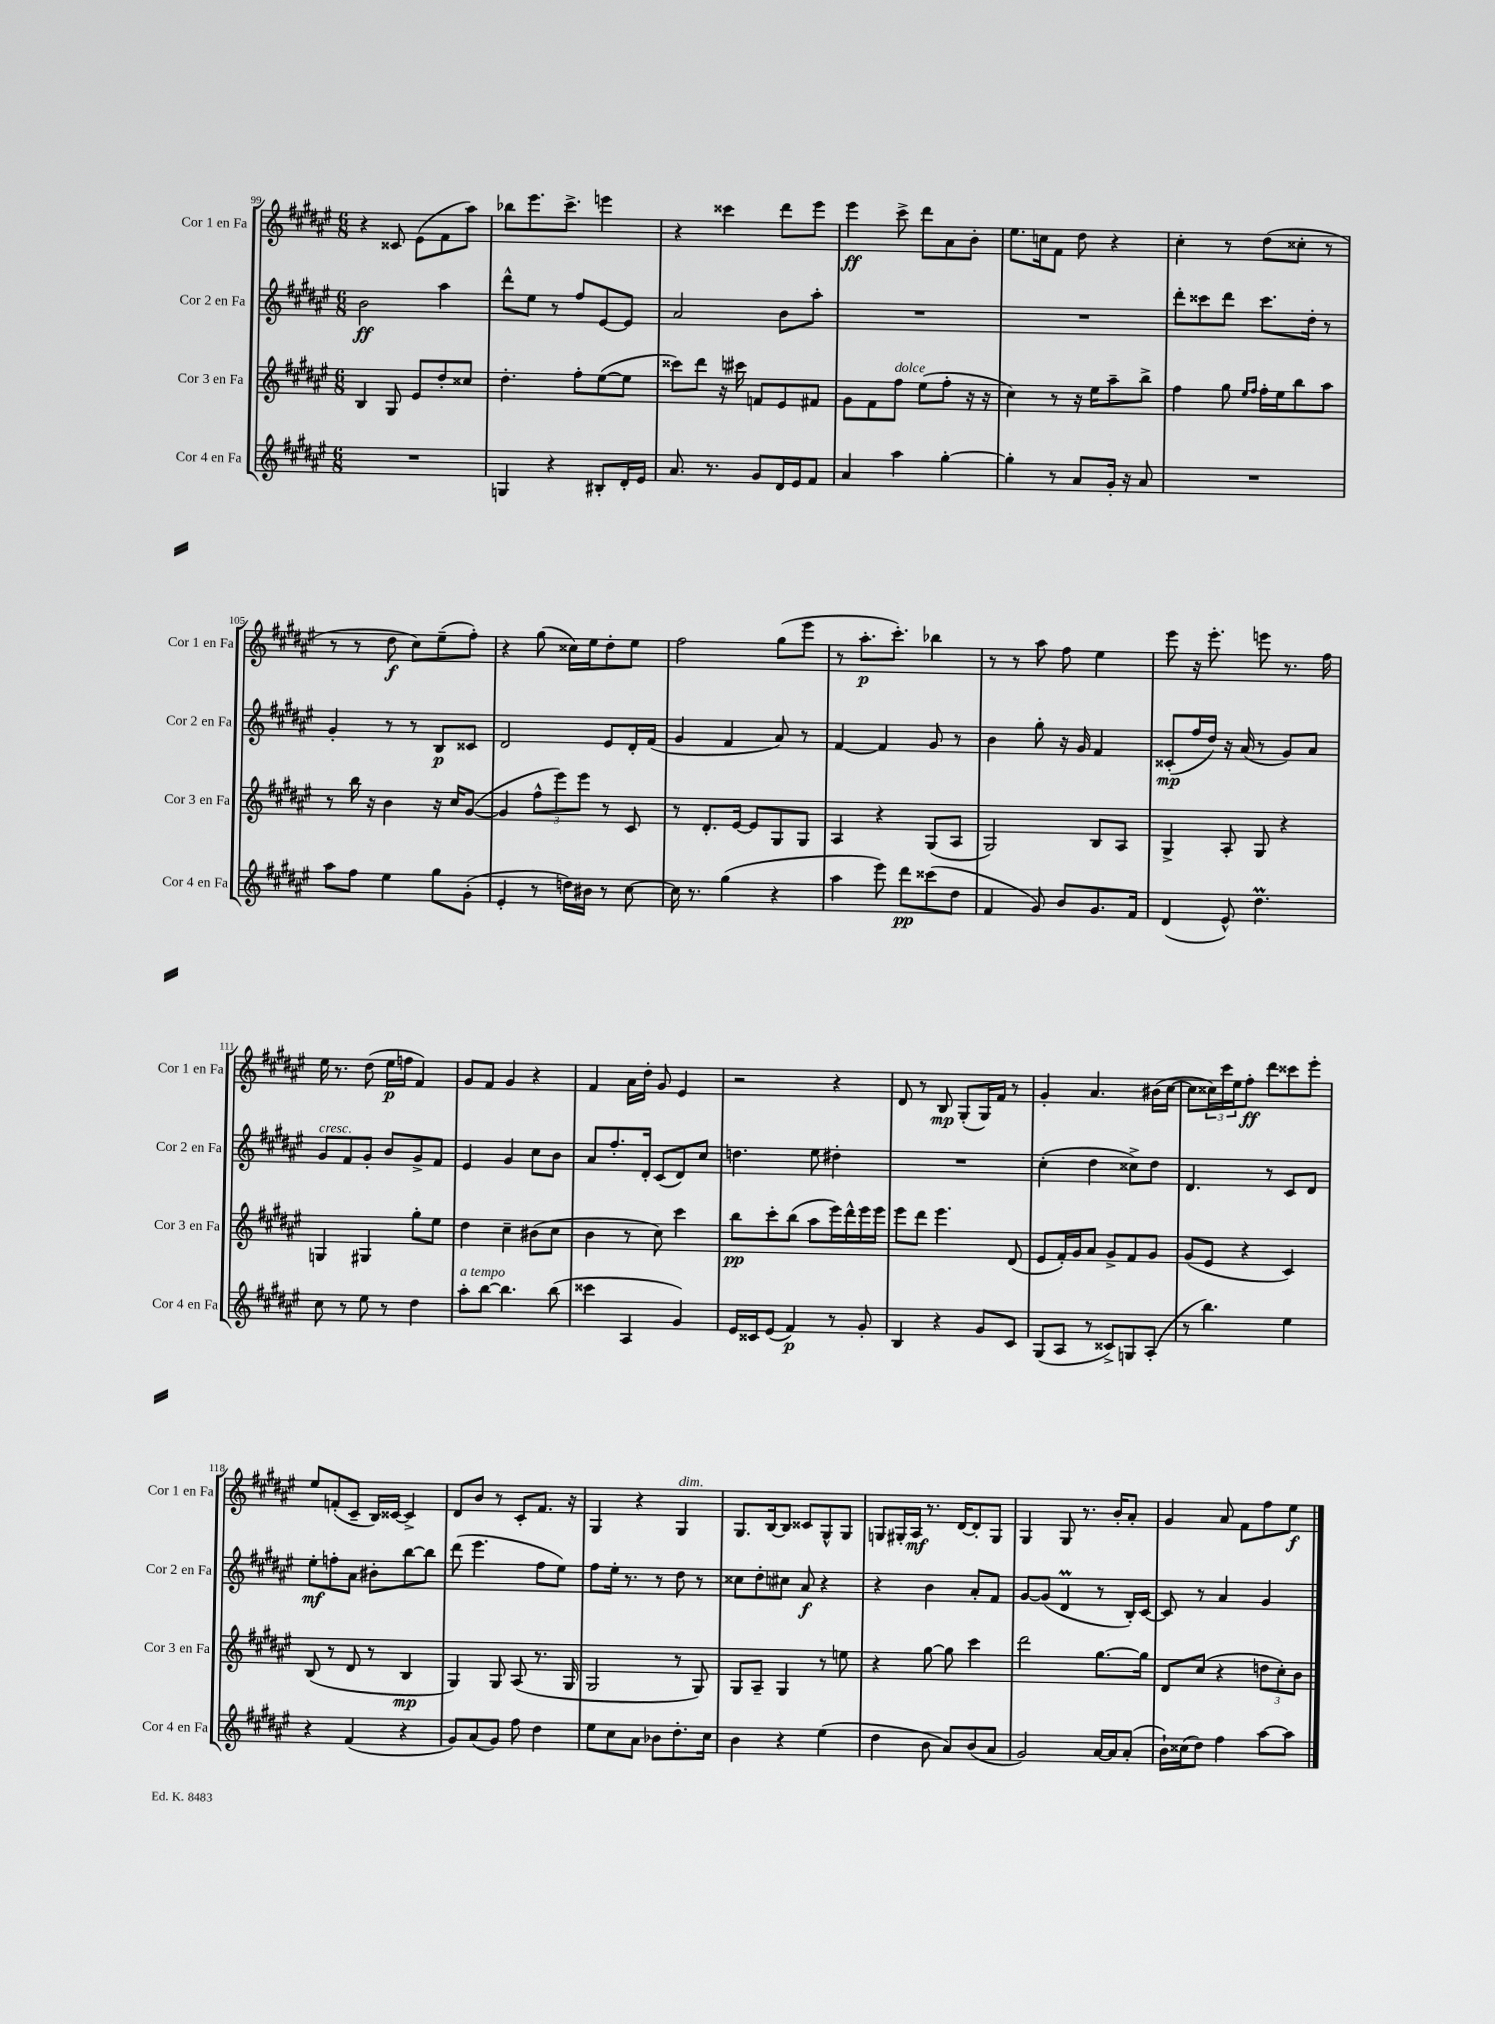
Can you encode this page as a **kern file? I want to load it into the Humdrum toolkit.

**kern	**kern	**kern	**kern
*staff4	*staff3	*staff2	*staff1
*clefG2	*clefG2	*clefG2	*clefG2
*k[f#c#g#d#a#e#]	*k[f#c#g#d#a#e#]	*k[f#c#g#d#a#e#]	*k[f#c#g#d#a#e#]
*M6/8	*M6/8	*M6/8	*M6/8
2.r	4B	2b	4r
.	8G#	.	8c##
.	8e#	.	(8e#
.	8dd#'	4aa#	8f#
.	8cc##	.	8aa#)
=	=	=	=
4G	4.dd#'	8ddd#^^	8bb-
.	.	8ee#	8.eee#
4r	.	8r	.
.	.	.	8.ccc#^
.	8ff#'	8ff#	.
8B#'	([8ee#	[8e#	4eee
16d#'	8ee#]	8e#]	.
16e#	.	.	.
=	=	=	=
8.a#	8ccc##)	2a#	4r
.	8ddd#	.	.
8.r	.	.	.
.	16r	.	4ccc##
.	16ccc#	.	.
8g#	8f	.	.
16d#	8e#	8b	8ddd#
16e#	.	.	.
8f#	8f#	8aa#'	8eee#
=	=	=	=
4a#	8g#	2.r	4eee#
.	8f#	.	.
4aa#	8ff#	.	8ccc#^
.	(8ee#	.	8ddd#
[4gg#'	8ff#'	.	8a#
.	16r	.	8b'
.	16r	.	.
=	=	=	=
4gg#']	4cc#)	2.r	8.ee#
.	.	.	16cc
8r	8r	.	8f#
8a#	16r	.	8dd#
.	16ee#	.	.
16g#'	8aa#~	.	4r
16r	.	.	.
8a#	8bb^	.	.
=	=	=	=
2.r	4ff#	8ddd#'	4cc#'
.	.	8ccc##	.
.	8gg#	8ddd#	8r
.	16qqee#	.	.
.	16qqff#	.	.
.	16ff#'	8.ccc##	(8dd#
.	16ee#	.	.
.	8bb	.	8cc##'
.	.	16dd#'	.
.	8aa#	8r	8r
=	=	=	=
8aa#	8r	4g#'	8r
8ff#	16bb	.	8r
.	16r	.	.
4ee#	4b	8r	8dd#
.	.	8r	8cc#)
8gg#	16r	8B	(8ee#~
.	16cc#	.	.
(8g#'	([8g#	8c##	8ff#')
=	=	=	=
4e#'	4g#]	2d#	4r
8r	12ff#^^	.	(8gg#
.	12eee#)	.	.
16dd)	.	.	16cc##)
.	12eee#	.	.
16b#	.	.	16ee#
8r	8r	8e#	8dd#'
[8cc#	8c#	16d#'	8ee#
.	.	(16f#	.
=	=	=	=
16cc#]	8r	4g#	2ff#
8.r	.	.	.
.	8.d#'	.	.
(4gg#	.	4f#	.
.	[16e#	.	.
.	8e#]	.	.
4r	8G#	8a#)	(8gg#
.	8G#	8r	8eee#
=	=	=	=
4aa#	4A#	[4f#	8r
.	.	.	8.aa#'
8eee#)	4r	4f#]	.
.	.	.	8.ccc#')
8ddd#	.	.	.
(8ccc##	(8G#	8g#	4bb-
8dd#	8A#	8r	.
=	=	=	=
4f#	2G#)	4b	8r
.	.	.	8r
8g#)	.	8gg#'	8aa#
8b	.	16r	8ff#
.	.	16g#	.
8.g#	8B	4f#	4ee#
.	8A#	.	.
16f#	.	.	.
=	=	=	=
(4d#	4G#^	(8c##'	8eee#
.	.	16ff#	16r
.	.	16dd#)	8.eee#'
8e#^^)	8A#'	16r	.
.	.	(16a#	.
4.dd#	8G#	8r	8eee
.	4r	8g#)	8.r
.	.	8a#	.
.	.	.	16ff#
=	=	=	=
8cc#	4G	8g#	16ee#
.	.	.	8.r
8r	.	8f#	.
8ee#	4G#	8g#'	(8dd#
8r	.	8b	16ee#
.	.	.	16ff
4dd#	8gg#'	8g#^	4f#)
.	8ee#	8f#	.
=	=	=	=
8aa#'	4dd#	4e#	8g#
[8bb	.	.	8f#
4.bb]	4cc#~	4g#	4g#
.	(8b#	8cc#	4r
(8bb	8cc#	8b	.
=	=	=	=
4ccc##	4b	8a#	4f#
.	.	8.ff#'	.
4A#	8r	.	16a#
.	.	16d#'	16dd#'
.	8cc#)	(8c#	8g#
4g#)	4ccc#	8d#)	4e#
.	.	8cc#	.
=	=	=	=
16e#	8bb	4.dd	2r
16c##	.	.	.
(8e#	8ccc#'	.	.
4f#)	(8bb	.	.
.	8aa#	8ee#	.
8r	16eee#)	4dd#'	4r
.	16ddd#^^	.	.
8g#'	16eee#	.	.
.	16eee#	.	.
=	=	=	=
4B	8eee#	2.r	8d#
.	8ddd#	.	8r
4r	4.eee#	.	8B
.	.	.	(8G#'
8g#	.	.	16G#)
.	.	.	16f#
8c#	(8d#	.	8r
=	=	=	=
(8G#	8e#	(4cc#'	4g#'
8A#	16f#')	.	.
.	16g#	.	.
8r	8a#	4dd#	4.a#
8c##^)	8g#^	.	.
8G	8f#	8cc##^)	.
(8A#'	8g#	8dd#	(16b#
.	.	.	[16cc#
=	=	=	=
8r	(8g#	4.d#	8cc#]
4.bb)	8e#	.	24cc##)
.	.	.	24ccc#
.	.	.	24ee#
.	4r	.	8ff#'
.	.	8r	8ddd#
4ee#	4c#)	8c#	8ccc##
.	.	8d#	8eee#'
=	=	=	=
4r	(8B	8ee#'	8ee#
.	8r	8ff'	(8f'
(4f#	8d#	8a#	8c#~
.	8r	8b#'	16B)
.	.	.	[16c##
4r	4B	[8bb	4c##^]
.	.	8bb]	.
=	=	=	=
8g#)	4G#)	(8ddd#	8d#
(8a#	.	4.eee#	8b
8g#)	8G#	.	8r
8ff#	(8A#	.	8c#'
4dd#	8.r	8ff#	8.f#
.	.	8ee#)	.
.	16G#	.	16r
=	=	=	=
8ee#	2G#	8ff#	4G#
8cc#	.	16ee#'	.
.	.	8.r	.
8a#	.	.	4r
8b-	.	8r	.
8.dd#'	8r	8dd#	4G#
.	8G#)	8r	.
16cc#	.	.	.
=	=	=	=
4b	8G#	8cc##	8.G#
.	8A#~	8dd#'	.
.	.	.	[16B
4r	4G#	8cc#	8B]
.	.	8a#	8c##
(4ee#	8r	4r	8G#^^
.	8ee	.	8G#
=	=	=	=
4dd#	4r	4r	8G
.	.	.	16G#'
.	.	.	16A#
8b	[8gg#	4b	8.r
8a#)	8gg#]	.	.
.	.	.	[16d#
(8b	4ccc#	8a#'	8d#']
8a#	.	8f#	8G#
=	=	=	=
2g#)	2ddd#	[8g#	4G#
.	.	(8g#]	.
.	.	4d#	8G#
.	.	.	8.r
[16a#	[8.gg#	8r	.
16a#]	.	.	16b'
(8a#'	.	16B')	8a#'
.	16gg#]	[16c#	.
=	=	=	=
16b`)	8d#	8c#]	4g#
(16cc##	.	.	.
8dd#)	(8cc#	8r	.
4ff#	4r	4a#	8a#
.	.	.	8f#
[8aa#	12dd	4g#	8ff#
.	12cc#')	.	.
8aa#]	.	.	8ee#
.	12b	.	.
==	==	==	==
*-	*-	*-	*-
